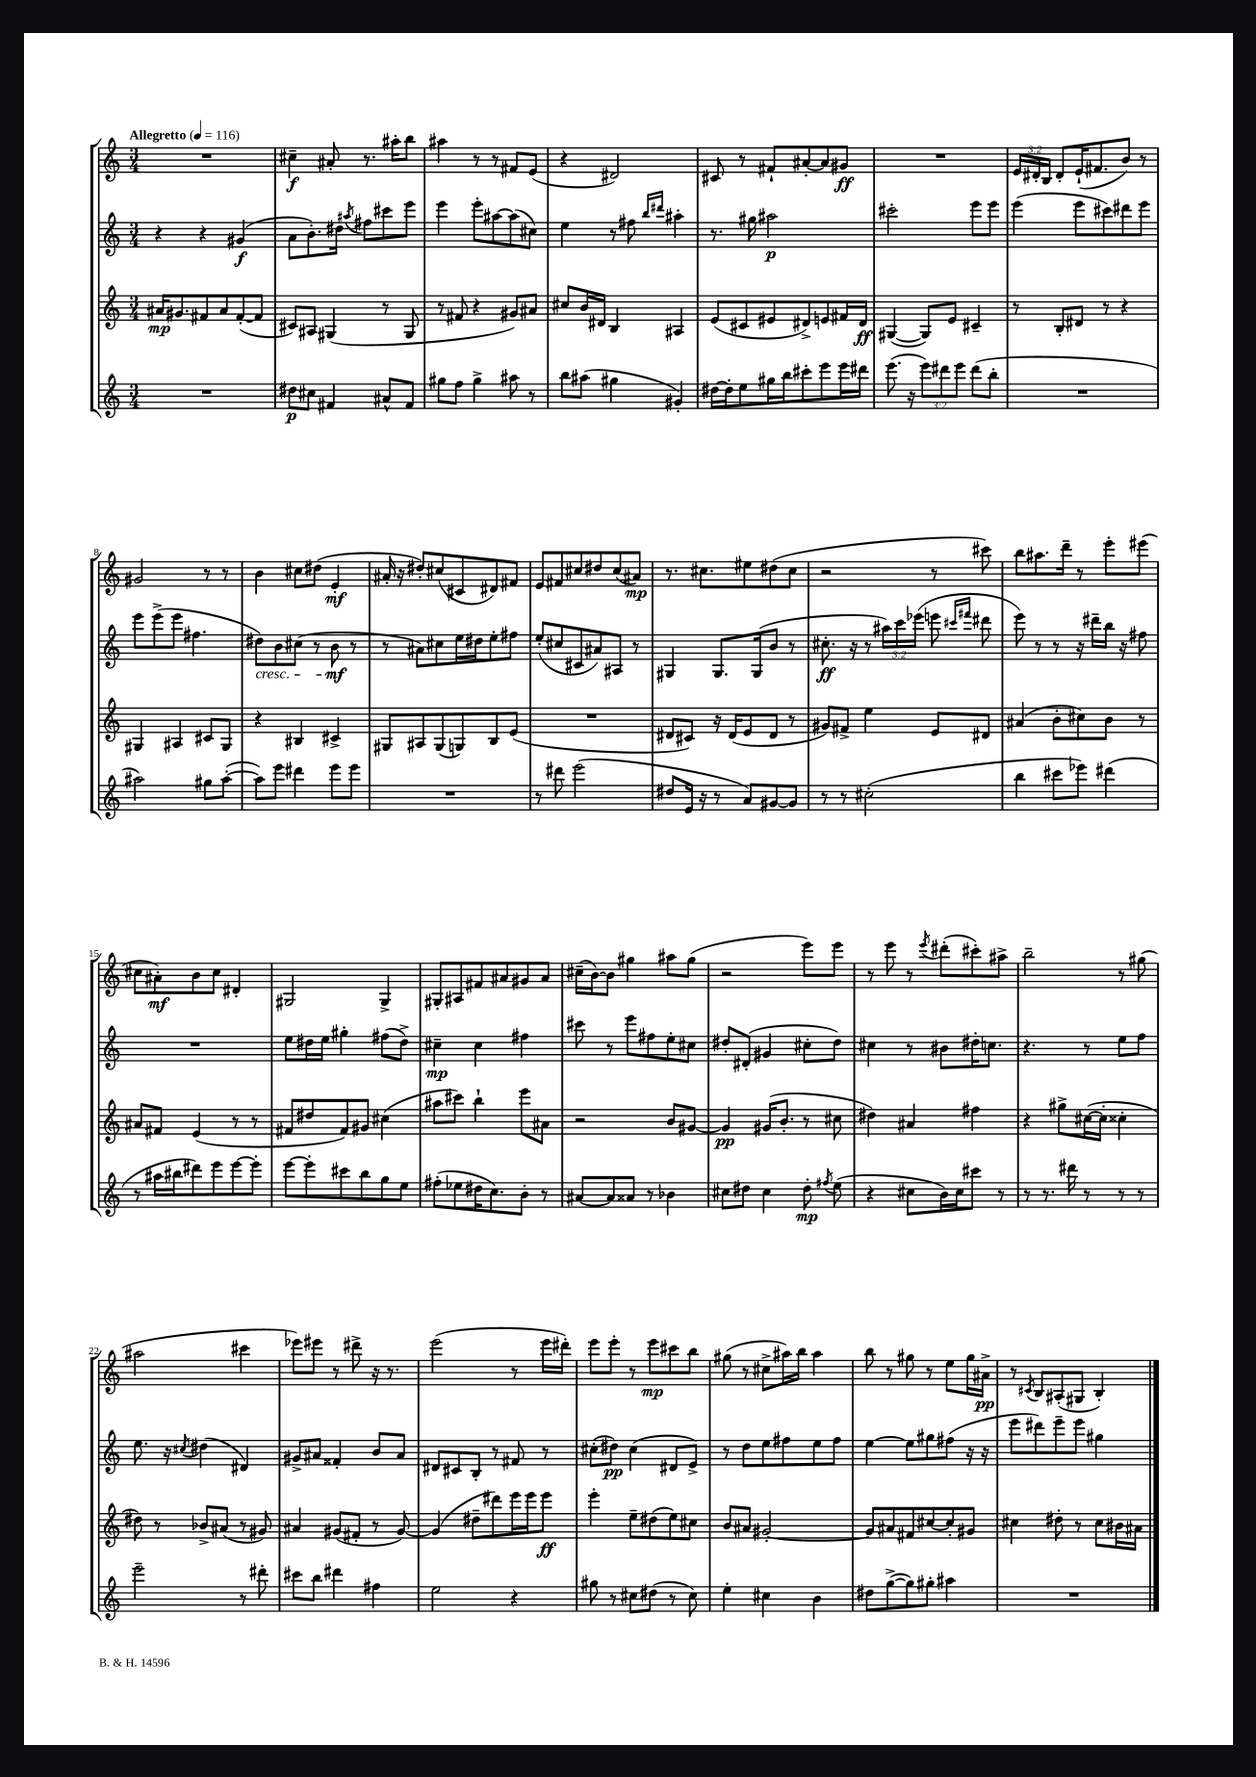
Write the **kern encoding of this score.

**kern	**dynam	**kern	**dynam	**kern	**dynam	**kern	**dynam
*part4	*part4	*part3	*part3	*part2	*part2	*part1	*part1
*staff4	*staff4	*staff3	*staff3	*staff2	*staff2	*staff1	*staff1
*clefG2	*	*clefG2	*	*clefG2	*	*clefG2	*
*k[]	*	*k[]	*	*k[]	*	*k[]	*
*M3/4	*	*M3/4	*	*M3/4	*	*M3/4	*
*MM116	*	*MM116	*	*MM116	*	*MM116	*
=1	=1	=1	=1	=1	=1	=1	=1
!	!	!	!	!	!	!LO:TX:a:B:t=Allegretto	!
2.r	.	16a#X/KL	mp	4r	.	2.r	.
.	.	8.g#X/	.	.	.	.	.
.	.	8f#X/	.	4r	.	.	.
.	.	8a#/	.	.	.	.	.
.	.	([8f#'/	.	(4g#X/	f	.	.
.	.	8f#/J]	.	.	.	.	.
=2	=2	=2	=2	=2	=2	=2	=2
8dd#X\L	p	8c#X/L)	.	8a\L	.	4cc#X~\	f
8cc#X\J	.	8A#X/J	.	8.b'\)	.	.	.
4f#X/	.	(4G#X/	.	.	.	8a#X'/	.
.	.	.	.	16dd#X\Jk	.	.	.
.	.	.	.	8qaa#X/	.	.	.
.	.	.	.	8ff#X\L	.	8.r	.
8a#X^^/L	.	8r	.	8ccc#X\	.	.	.
.	.	.	.	.	.	16aa#X'\KL	.
8f#/J	.	8G#/	.	8eee\J	.	8bb\J	.
=3	=3	=3	=3	=3	=3	=3	=3
8gg#X\L	.	8r	.	4eee\	.	4aa#X\	.
8ff\J	.	8f#X/	.	.	.	.	.
4gg#^\	.	4r	.	8eee'\L	.	8r	.
.	.	.	.	[8aa#X\	.	8r	.
8aa#X\	.	8g#X/L)	.	(8aa#\]	.	8f#X/L	.
8r	.	8a#X/J	.	8cc#X\J)	.	(8e/J	.
=4	=4	=4	=4	=4	=4	=4	=4
8bb\L	.	8cc#X/L	.	4ee\	.	4r	.
(8aa#X\J	.	16b/L	.	.	.	.	.
.	.	16d#X/JJ	.	.	.	.	.
4gg#X\	.	4B/	.	8r	.	2d#X/)	.
.	.	.	.	8ff#X\	.	.	.
.	.	.	.	16qqbb/LL	.	.	.
.	.	.	.	16qqddd#X/JJ	.	.	.
4g#X'/)	.	4A#X/	.	4aa#X'\	.	.	.
=5	=5	=5	=5	=5	=5	=5	=5
[16dd#X\LL	.	(8e/L	.	8.r	.	8c#X/	.
16dd#'\J]	.	.	.	.	.	.	.
8ee\	.	8c#X/	.	.	.	8r	.
.	.	.	.	16gg#X\	.	.	.
16gg#X\L	.	8e#X/	.	2aa#X\	p	8f#X`/L	.
16bb\J	.	.	.	.	.	.	.
8ccc#X'\	.	8d#X^/)	.	.	.	[8a#X'/	.
8eee\	.	8en/	.	.	.	8a#/]	.
16eee\L	.	16f#X/L	.	.	.	8g#X/J	ff
16ddd#X\JJ	.	16d#/JJ	ff	.	.	.	.
=6	=6	=6	=6	=6	=6	=6	=6
(8.eee\	.	([4G#X/	.	2ccc#X'\	.	2.r	.
16r	.	.	.	.	.	.	.
12eee\L)	.	8G#/L])	.	.	.	.	.
12ddd#X\	.	.	.	.	.	.	.
.	.	8e/J	.	.	.	.	.
12eee\J	.	.	.	.	.	.	.
(8ddd#\L	.	4c#X~/	.	8eee\L	.	.	.
8bb'\J	.	.	.	8eee\J	.	.	.
=7	=7	=7	=7	=7	=7	=7	=7
2.r	.	8r	.	(4eee\	.	24e/LL	.
.	.	.	.	.	.	24d#X'/	.
.	.	.	.	.	.	24B/JJ	.
.	.	8B'/L	.	.	.	8d#'/L	.
.	.	8d#X/J	.	8eee\L	.	(16e`/K	.
.	.	.	.	.	.	8.f#X/	.
.	.	8r	.	8ccc#X\)	.	.	.
.	.	4r	.	8ddd#X\	.	8b/J)	.
.	.	.	.	8eee\J	.	8r	.
!!LO:LB:g=z
=8	=8	=8	=8	=8	=8	=8	=8
2aa#X\)	.	4G#X/	.	8eee\L	.	2g#X/	.
.	.	.	.	(8eee^\	.	.	.
.	.	4A#X/	.	8eee\J	.	.	.
.	.	.	.	4.ff#X\	.	.	.
8gg#X\L	.	8c#X/L	.	.	.	8r	.
([8aa#'\J	.	8G#/J	.	.	.	8r	.
=9	=9	=9	=9	=9	=9	=9	=9
!	!	!	!	!LO:TX:b:i:t=cresc.	!	!	!
8aa#\L])	.	4r	.	8dd#X\L)	.	4b\	.
8eee\J	.	.	.	8b\	.	.	.
4ddd#X\	.	4B#X/	.	(8cc#X\J	.	8cc#X\L	.
.	.	.	.	8r	.	(8dd#X\J	.
8eee\L	.	4c#X^/	.	8b\	mf	4e'/	mf
8eee\J	.	.	.	8r	.	.	.
=10	=10	=10	=10	=10	=10	=10	=10
2.r	.	8G#X/L	.	8r	.	16a#X'/	.
.	.	.	.	.	.	16r	.
.	.	8A#X/	.	8a#X\L)	.	8dd#X'/L)	.
.	.	(8G#/	.	8cc#X\	.	(8cc#X/	.
.	.	8Gn/)	.	16ee\L	.	8c#X/	.
.	.	.	.	16dd#X\J	.	.	.
.	.	8B/	.	8ee'\	.	8d#X/)	.
.	.	(8e/J	.	8ff#X\J	.	8f#X/J	.
=11	=11	=11	=11	=11	=11	=11	=11
8r	.	2.r	.	(8ee'/L	.	8e/L	.
8ddd#X\	.	.	.	8cc#X/	.	8f#X/	.
(2eee\	.	.	.	8c#X/	.	8cc#X/	.
.	.	.	.	8a#X/)	.	8dd#X/	.
.	.	.	.	8A#X/J	.	(8cc#/	.
.	.	.	.	8r	.	8a#X/J)	mp
=12	=12	=12	=12	=12	=12	=12	=12
8dd#X/L	.	8d#X/L	.	4G#X/	.	8.r	.
16e/Jk	.	8c#X/J)	.	.	.	.	.
16r	.	.	.	.	.	8.cc#X\L	.
8r	.	16r	.	8.G#/L	.	.	.
.	.	(16d#/KL	.	.	.	.	.
8a/L)	.	8e/	.	.	.	8ee#X\	.
.	.	.	.	(16G#/k	.	.	.
[8g#X/	.	8d#/J	.	8b/J	.	(8dd#X\	.
8g#/J]	.	8r	.	8r	.	8cc#\J	.
=13	=13	=13	=13	=13	=13	=13	=13
8r	.	8g#X/L)	.	8.cc#X'\	ff	2r	.
8r	.	8f#X^/J	.	.	.	.	.
.	.	.	.	16r	.	.	.
(2cc#X'\	.	4ee\	.	8r	.	.	.
.	.	.	.	24aa#X\LL)	.	.	.
.	.	.	.	24ccc\	.	.	.
.	.	.	.	(24eee-X\JJ	.	.	.
.	.	8e/L	.	8eeen\	.	8r	.
.	.	.	.	16qqccc#X/LL	.	.	.
.	.	.	.	16qqfff#X/JJ	.	.	.
.	.	8d#X/J	.	8ddd#X\	.	8ccc#X\)	.
=14	=14	=14	=14	=14	=14	=14	=14
4bb\	.	(4a#X/	.	8eee\)	.	8bb\L	.
.	.	.	.	8r	.	8.aa#X\	.
8ccc#X\L	.	8b'\L	.	8r	.	.	.
.	.	.	.	.	.	16ddd~\Jk	.
8eee-X\J)	.	8cc#X\)	.	16r	.	8r	.
.	.	.	.	16ddd#X~\LL	.	.	.
(4ddd#X\	.	8b\J	.	16bb\JJ	.	8eee'\L	.
.	.	.	.	16r	.	.	.
.	.	8r	.	8ff#X\	.	(8eee#X\J	.
!!LO:LB:g=z
=15	=15	=15	=15	=15	=15	=15	=15
8r	.	8a#X/L	.	2.r	.	8cc#X\L	.
16aa#X\LL	.	8f#X/J	.	.	.	8a#X'\)	mf
16bb#X\J	.	.	.	.	.	.	.
8ddd#X\)	.	(4e/	.	.	.	8b\	.
8eee\	.	.	.	.	.	8cc#\J	.
[8eee\	.	8r	.	.	.	4d#X'/	.
8eee'\J]	.	8r	.	.	.	.	.
=16	=16	=16	=16	=16	=16	=16	=16
[8eee\L	.	8f#X/L	.	8ee\L	.	2G#X/	.
8eee'\]	.	8dd#X/	.	16dd#X\L	.	.	.
.	.	.	.	16ee\JJ	.	.	.
8ccc#X\	.	8f#/)	.	4gg#X'\	.	.	.
8bb\	.	8g#X/J	.	.	.	.	.
8gg\	.	(4cc#X\	.	(8ff#X\L	.	4G#^/	.
8ee\J	.	.	.	8dd#^\J)	.	.	.
=17	=17	=17	=17	=17	=17	=17	=17
(8ff#X'\L	.	8aa#X\L	.	4cc#X~\	mp	8G#X'/L	.
8ee-X\	.	8ccc#X\J)	.	.	.	8A#X/	.
16dd#X\K	.	4bb`\	.	4cc#\	.	8f#X/	.
8.cc\)	.	.	.	.	.	.	.
.	.	.	.	.	.	8a#X/	.
8b'\J	.	8eee\L	.	4ff#X\	.	8g#X/	.
8r	.	8a#X\J	.	.	.	8a#/J	.
=18	=18	=18	=18	=18	=18	=18	=18
[8a#X/L	.	2r	.	8ccc#X\	.	(16cc#X~\LL	.
.	.	.	.	.	.	[16b\J)	.
8a#/]	.	.	.	8r	.	8b\J]	.
8a##X/J	.	.	.	8eee\L	.	4gg#X\	.
8r	.	.	.	8ff#X\	.	.	.
4b-X\	.	8b/L	.	8ee'\	.	8aa#X\L	.
.	.	[8g#X/J	.	8cc#X\J	.	(8gg#\J	.
=19	=19	=19	=19	=19	=19	=19	=19
8cc#X\L	.	4g#/]	pp	8dd#X'/L	.	2r	.
8dd#X\J	.	.	.	(8d#X'/J	.	.	.
4cc#\	.	(16g#X/KL	.	4g#X/	.	.	.
.	.	8.b'/J	.	.	.	.	.
8dd#'\	mp	8r	.	8cc#X'\L	.	8eee\L)	.
8qff#X/	.	.	.	.	.	.	.
(8ee\	.	8cc#X\	.	8dd#\J)	.	8eee\J	.
=20	=20	=20	=20	=20	=20	=20	=20
4r	.	4dd#X\)	.	4cc#X\	.	8r	.
.	.	.	.	.	.	8eee\	.
8cc#X\L	.	4a#X/	.	8r	.	8r	.
.	.	.	.	.	.	8qeee/	.
16b\L)	.	.	.	8b#X\L	.	(8ddd#X'\L	.
16cc#\J	.	.	.	.	.	.	.
8ccc#X\J	.	4ff#X\	.	16dd#X'\K	.	8ccc#X'\)	.
.	.	.	.	8.ccn\J	.	.	.
8r	.	.	.	.	.	8aa#X^\J	.
=21	=21	=21	=21	=21	=21	=21	=21
8r	.	4r	.	4.r	.	2bb~\	.
8.r	.	.	.	.	.	.	.
.	.	8gg#X^\L	.	.	.	.	.
16ddd#X\	.	.	.	.	.	.	.
8r	.	([16cc#X\L	.	8r	.	.	.
.	.	16cc#'\JJ]	.	.	.	.	.
8r	.	4cc##X'\	.	8ee\L	.	8r	.
8r	.	.	.	8ff\J	.	(8gg#X\	.
!!LO:LB:g=z
=22	=22	=22	=22	=22	=22	=22	=22
2eee~\	.	8dd#X\)	.	8.ee\	.	2aa#X\	.
.	.	8r	.	.	.	.	.
.	.	.	.	16r	.	.	.
.	.	.	.	8qcc#X/	.	.	.
.	.	8b-X^/L	.	(4dd#X\	.	.	.
.	.	(8a#X/J	.	.	.	.	.
8r	.	8r	.	4d#X/)	.	4ccc#X\	.
8ddd#X'\	.	8g#X/)	.	.	.	.	.
=23	=23	=23	=23	=23	=23	=23	=23
8ccc#X\L	.	4a#X/	.	8g#X^/L	.	8eee-X\L)	.
8bb\J	.	.	.	8a#X/J	.	8eee#X\J	.
4ddd#X\	.	(8g#X/L	.	4f##X'/	.	8r	.
.	.	8f#X'/J	.	.	.	8ddd#X^\	.
4ff#X\	.	8r	.	8b/L	.	16r	.
.	.	.	.	.	.	8.r	.
.	.	[8g#/)	.	8a#/J	.	.	.
=24	=24	=24	=24	=24	=24	=24	=24
2ee\	.	(4g#/]	.	8d#X/L	.	(2eee\	.
.	.	.	.	8c#X/	.	.	.
.	.	8dd#X~\L	.	8B'/J	.	.	.
.	.	8ddd#X\)	.	8r	.	.	.
4r	.	16eee\L	.	8f#X/	.	8r	.
.	.	16eee\J	.	.	.	.	.
.	.	8eee\J	ff	8r	.	16eee\LL	.
.	.	.	.	.	.	16ddd#X'\JJ)	.
=25	=25	=25	=25	=25	=25	=25	=25
8gg#X\	.	4eee'\	.	(8cc#X'\L	.	8eee\L	.
8r	.	.	.	8dd#X\J)	pp	8eee'\J	.
8cc#X\L	.	8ee~\L	.	(4cc#\	.	8r	.
(8dd#X\J	.	(8dd#X\	.	.	.	8eee\L	mp
8r	.	8ee\)	.	8d#X/L	.	8ccc#X\	.
8cc#\)	.	8cc#X\J	.	8e^/J)	.	8bb\J	.
=26	=26	=26	=26	=26	=26	=26	=26
4ee'\	.	8b/L	.	8r	.	(8gg#X\	.
.	.	8a#X/J	.	8dd\L	.	8r	.
4cc#X\	.	[2g#X'/	.	8ee\	.	8cc#X^\L	.
.	.	.	.	8ff#X\	.	16aa#X\L)	.
.	.	.	.	.	.	16bb\JJ	.
4b\	.	.	.	8ee\	.	4aa#\	.
.	.	.	.	8ff#\J	.	.	.
=27	=27	=27	=27	=27	=27	=27	=27
8dd#X\L	.	8g#/L]	.	[4ee\	.	8bb\	.
([8gg^\	.	8a#X/	.	.	.	8r	.
8gg\])	.	8f#X/	.	8ee\L]	.	8gg#X\	.
8gg#X'\J	.	[8cc#X/	.	8gg#X\	.	8r	.
4aa#X\	.	8cc#'/]	.	(8ff#X\J	.	8ee\L	.
.	.	8g#X/J	.	16r	.	16gg#\L	.
.	.	.	.	16r	.	16a#X^\JJ	pp
=28	=28	=28	=28	=28	=28	=28	=28
2.r	.	4cc#X\	.	8eee\L	.	8r	.
.	.	.	.	.	.	8qc#X/	.
.	.	.	.	8ddd#X\)	.	8B/L	.
.	.	8dd#X'\	.	8eee~\	.	(8A#X'/	.
.	.	8r	.	8eee\J	.	8G#X/J	.
.	.	8cc#\L	.	4gg#X\	.	4B'/)	.
.	.	16b#X\L	.	.	.	.	.
.	.	16a#X\JJ	.	.	.	.	.
==	==	==	==	==	==	==	==
*-	*-	*-	*-	*-	*-	*-	*-
